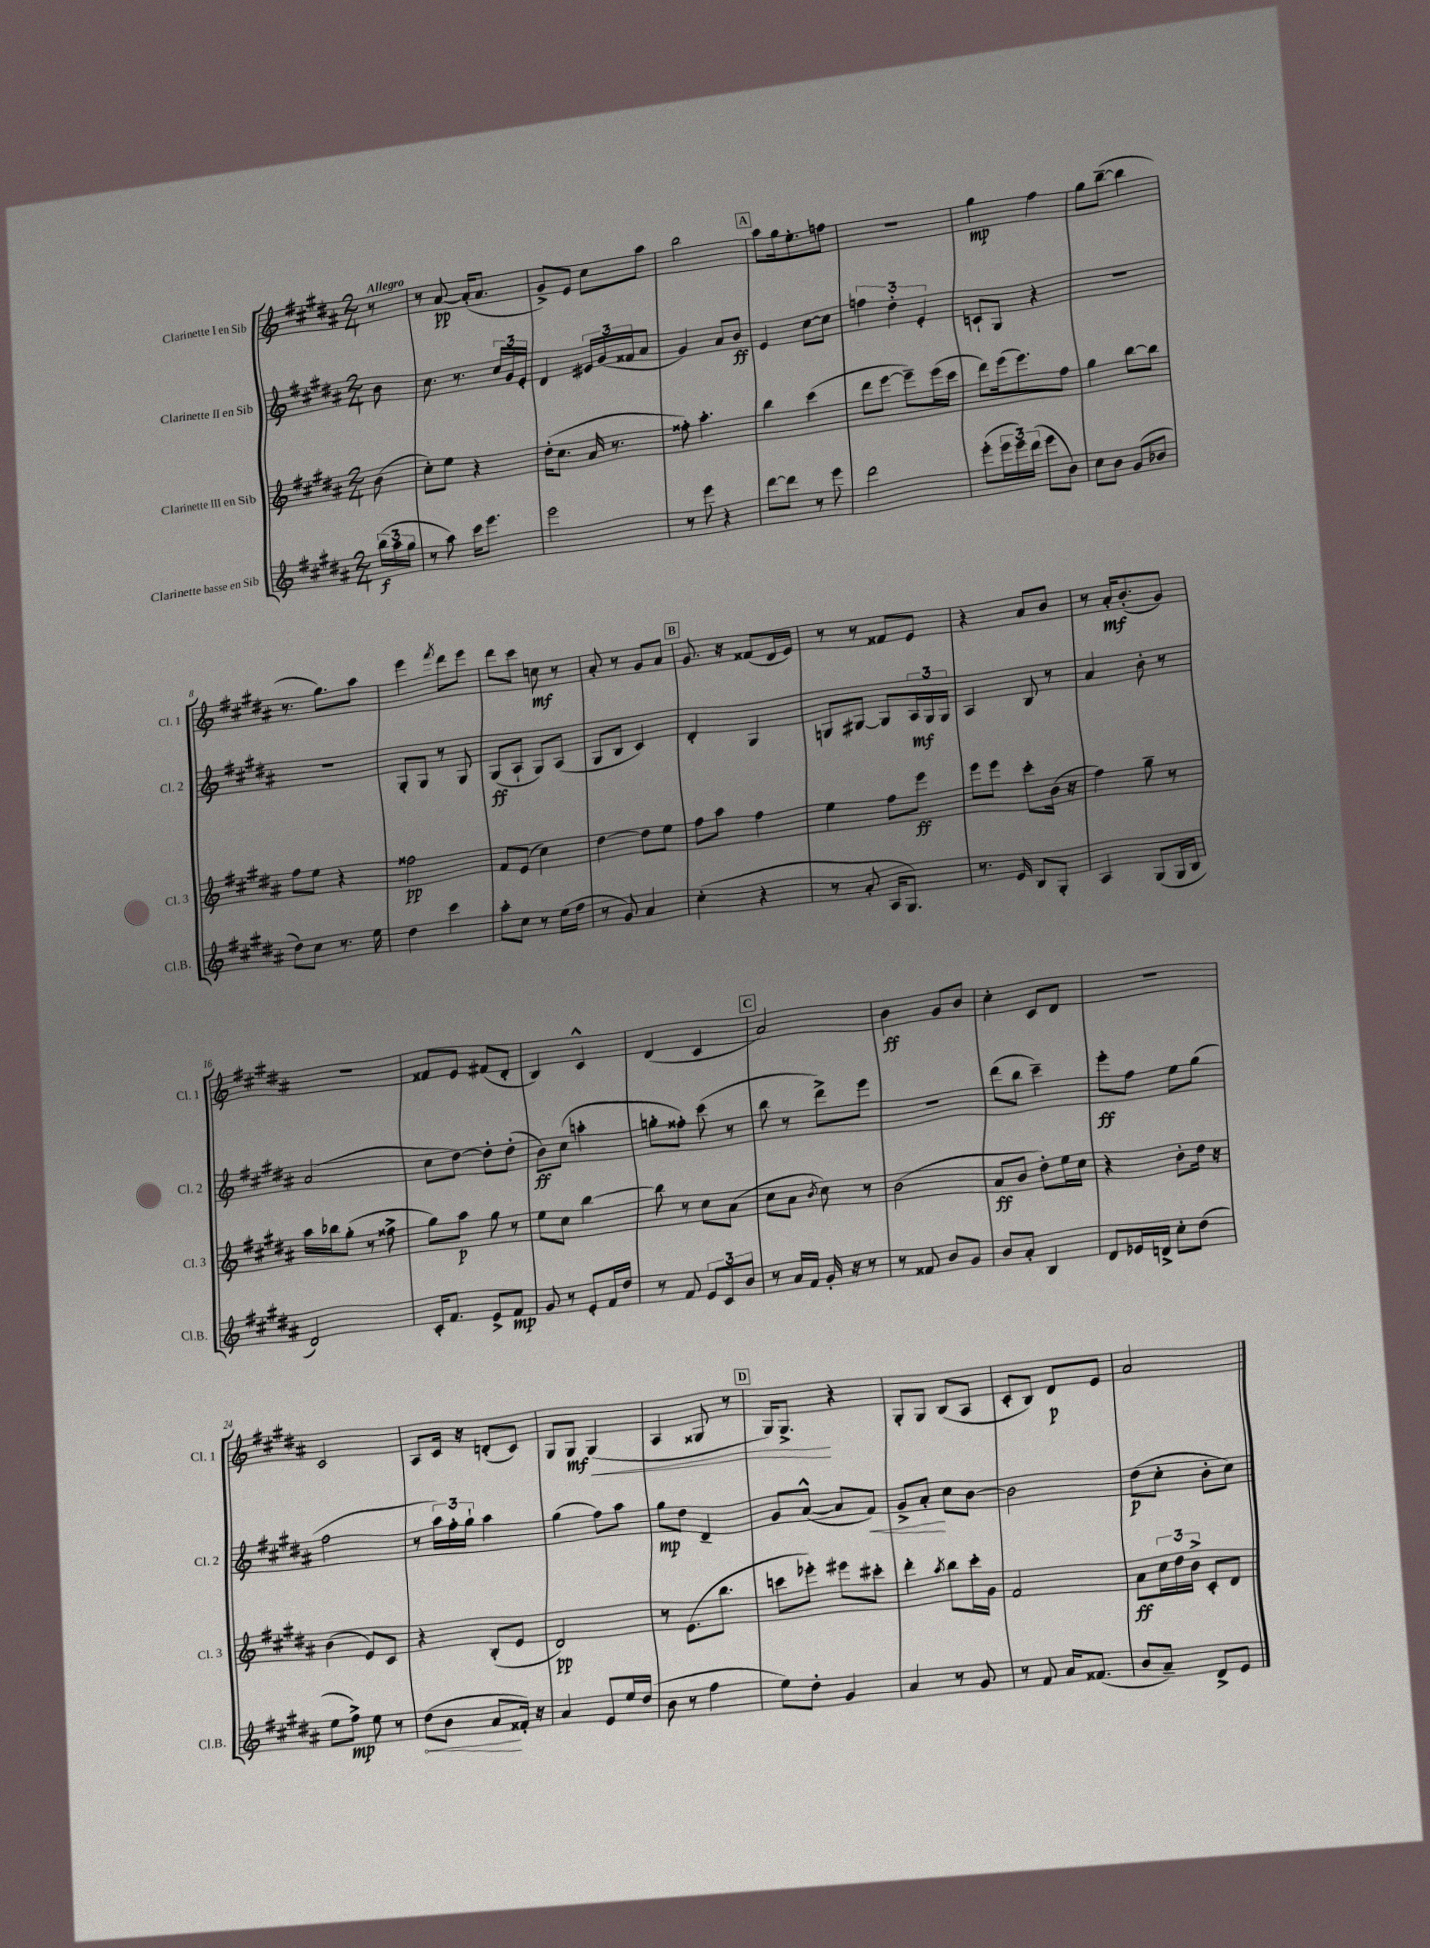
<<
\new StaffGroup <<
\new Staff = "s0" \with { instrumentName = "Clarinette I en Sib" shortInstrumentName = "Cl. 1" } {
    \clef treble \key b \major \numericTimeSignature \time 2/4 \partial 8 \tempo "Allegro"
    r8 |
    r8 ais'8~\pp ais'16-.( ais'8. |
    gis'8->) e'8 cis''8 ais''8 |
    b''2 |
    \mark \markup { \box "A" } ais''8 gis''16 e''8.-. f''8 |
    R2 |
    gis''4\mp fis''4 |
    gis''8 b''8~--( b''4 |
    r8. gis''8.) ais''8 |
    e'''4 \acciaccatura { fis'''8 } dis'''8 e'''8 |
    dis'''8 cis'''8 c''8\mf r8 |
    ais'8-. r8 gis'8 ais'8 |
    \mark \markup { \box "B" } gis'8. r16 fisis'8( dis'16 e'16) |
    r8 r8 fisis'8 e'8 |
    r4 ais'8 b'8 |
    r8 ais'16-.\mf b'8.-.( gis'8) |
    r2 |
    fisis'8 e'8 fis'8( dis'8-. |
    b4) cis'4-^ |
    dis'4( cis'4 |
    \mark \markup { \box "C" } ais'2) |
    b'4\ff gis'8 b'8 |
    cis''4-. cis'8 dis'8 |
    r2 |
    cis'2 |
    ais8 cis'16 r16 d'8-.( cis'8) |
    gis8 gis8\mf\< gis4( |
    ais4 gisis8 r8 |
    \mark \markup { \box "D" } gis16) gis8.->\! r4 |
    gis8-. gis8 b8( ais8 |
    cis'8-. b8) dis'8\p e'8 |
    ais'2 \bar "|." |
}
\new Staff = "s1" \with { instrumentName = "Clarinette II en Sib" shortInstrumentName = "Cl. 2" } {
    \clef treble \key b \major \numericTimeSignature \time 2/4 \partial 8
    b'8 |
    cis''8. r8. \tuplet 3/2 { cis''16 gis'16 e'16-. } |
    dis'4 \tuplet 3/2 { eis'16 gis'16( fisis'16 } ais'8 |
    gis'4) ais'8 b'8\ff |
    \mark \markup { \box "A" } e'4 cis''8~ cis''8 |
    \tuplet 3/2 { f''4 dis''4-. e'4-. } |
    c'8-! gis8 r4 |
    R2 |
    R2 |
    gis8-. gis8 r8 gis8 |
    gis8\ff( ais8-! gis8) ais8( |
    gis8 b8 cis'4) |
    \mark \markup { \box "B" } dis'4-. gis4 |
    g8 gis8~ gis8 \tuplet 3/2 { ais16\mf gis16 gis16 } |
    ais4 b8 r8 |
    ais'4 b'8-. r8 |
    ais'2( |
    cis''8 dis''8~) dis''8-. dis''8-.( |
    b'8\ff) cis''8( a''4-. |
    g''8-. fisis''8-.) cis'''8( r8 |
    \mark \markup { \box "C" } b''8 r8 dis'''8->) e'''8 |
    r2 |
    dis'''8( b''8 cis'''4--) |
    e'''8-.\ff fis''8 e''8 gis''8( |
    fis''2 |
    r8 \tuplet 3/2 { ais''16) fis''16-. gis''16-! } ais''4 |
    gis''4( fis''8) ais''8 |
    gis''8\mp dis''8 dis'4-- |
    \mark \markup { \box "D" } gis'8 ais'8~-^( ais'8 fis'8\<) |
    gis'8-> ais'8-.\! cis''8 b'8~ |
    b'2 |
    dis''8\p( cis''8-. b'8-. cis''8) \bar "|." |
}
\new Staff = "s2" \with { instrumentName = "Clarinette III en Sib" shortInstrumentName = "Cl. 3" } {
    \clef treble \key b \major \numericTimeSignature \time 2/4 \partial 8
    b'8( |
    cis''8-.) e''8 r4 |
    dis''16-.( cis''8. ais'16 r8. |
    fisis''8-.) ais''4.-. |
    \mark \markup { \box "A" } b''4 cis'''4( |
    dis'''8 e'''8~ e'''8--) e'''16( cis'''16 |
    dis'''8) e'''16( e'''8.) fis''8 |
    gis''4 b''8~ b''8 |
    fis''8 e''8 r4 |
    fisis''2\pp |
    fis'8 e'8( cis''4) |
    dis''4~ dis''8 e''8 |
    \mark \markup { \box "B" } fis''8 ais''8 fis''4 |
    e''4 fis''8 e'''8\ff |
    e'''8 e'''8 cis'''8-. b'16( r16 |
    fis''4) gis''8-- r8 |
    ais''16 bes''16 gis''8-.( r8 fisis''8-> |
    gis''8) ais''8\p gis''8 r8 |
    e''8 cis''8 b''4~ |
    b''8 r8 cis''8 ais'8( |
    \mark \markup { \box "C" } cis''8 ais'8 \acciaccatura { b'8 } cis''8) r8 |
    b'2( |
    ais'8\ff b'8 dis''8-.) e''16 cis''16 |
    r4 b'8-. dis''16 r16 |
    b'4( e'8) cis'8 |
    r4 b8-.( e'8 |
    dis'2\pp) |
    r8 e'8.( b''8. |
    \mark \markup { \box "D" } c'''8 ees'''8-.) eis'''8 cis'''8-. |
    dis'''4-. \acciaccatura { ais''8 } b''8 cis'''16-. gis'16 |
    fis'2 |
    ais'8\ff \tuplet 3/2 { cis''16 dis''16 b'16-> } cis'8-. dis'8 \bar "|." |
}
\new Staff = "s3" \with { instrumentName = "Clarinette basse en Sib" shortInstrumentName = "Cl.B." } {
    \clef treble \key b \major \numericTimeSignature \time 2/4 \partial 8
    \tuplet 3/2 { b''16\f( ais''16 gis''16 } |
    r8 ais''8) cis'''16 e'''8. |
    e'''2 |
    r8 e'''8 r4 |
    \mark \markup { \box "A" } dis'''8~ dis'''8 r8 e'''8 |
    dis'''2 |
    e'''8-.( \tuplet 3/2 { e'''16 e'''16) dis'''16( } e'''8 b'8) |
    cis''8 b'8 gis'8( bes'8 |
    dis''8) cis''8 r8. e''16 |
    dis''4 cis'''4 |
    ais''8-. cis''8 r8 e''16( fis''16 |
    r8 gis'8) ais'4 |
    \mark \markup { \box "B" } cis''4-.( r4 |
    r8 ais'8-. ais16 gis8.) |
    r8. e'16 b8 gis8-. |
    ais4 gis8( gis16 b16 |
    dis'2) |
    cis'16-. fis'8. e'8-> fis'8\mp |
    gis'8 r8 e'8-. fis'16 dis''16 |
    r8 fis'8 \tuplet 3/2 { e'8 cis'8 b'8 } |
    \mark \markup { \box "C" } r8 ais'16 fis'16 gis'16-. r16 r8 |
    r8 fisis'8 b'8 gis'8 |
    b'8 ais'8-. b4 |
    dis'8 ees'16 d'16-> cis''8-. dis''8( |
    e''8 fis''8->\mp) e''8 r8 |
    \once \override Hairpin.circled-tip = ##t dis''8\<( b'8 ais'8\! fisis'16-.) r16 |
    ais'4 e'8 e''16 dis''16( |
    b'8 r8 fis''4 |
    \mark \markup { \box "D" } e''8) dis''8-. gis'4 |
    ais'4 r8 gis'8 |
    r8 fis'8 ais'16 fisis'8.( |
    b'8 ais'8--) dis'8-> e'8 \bar "|." |
}
>>
>>
